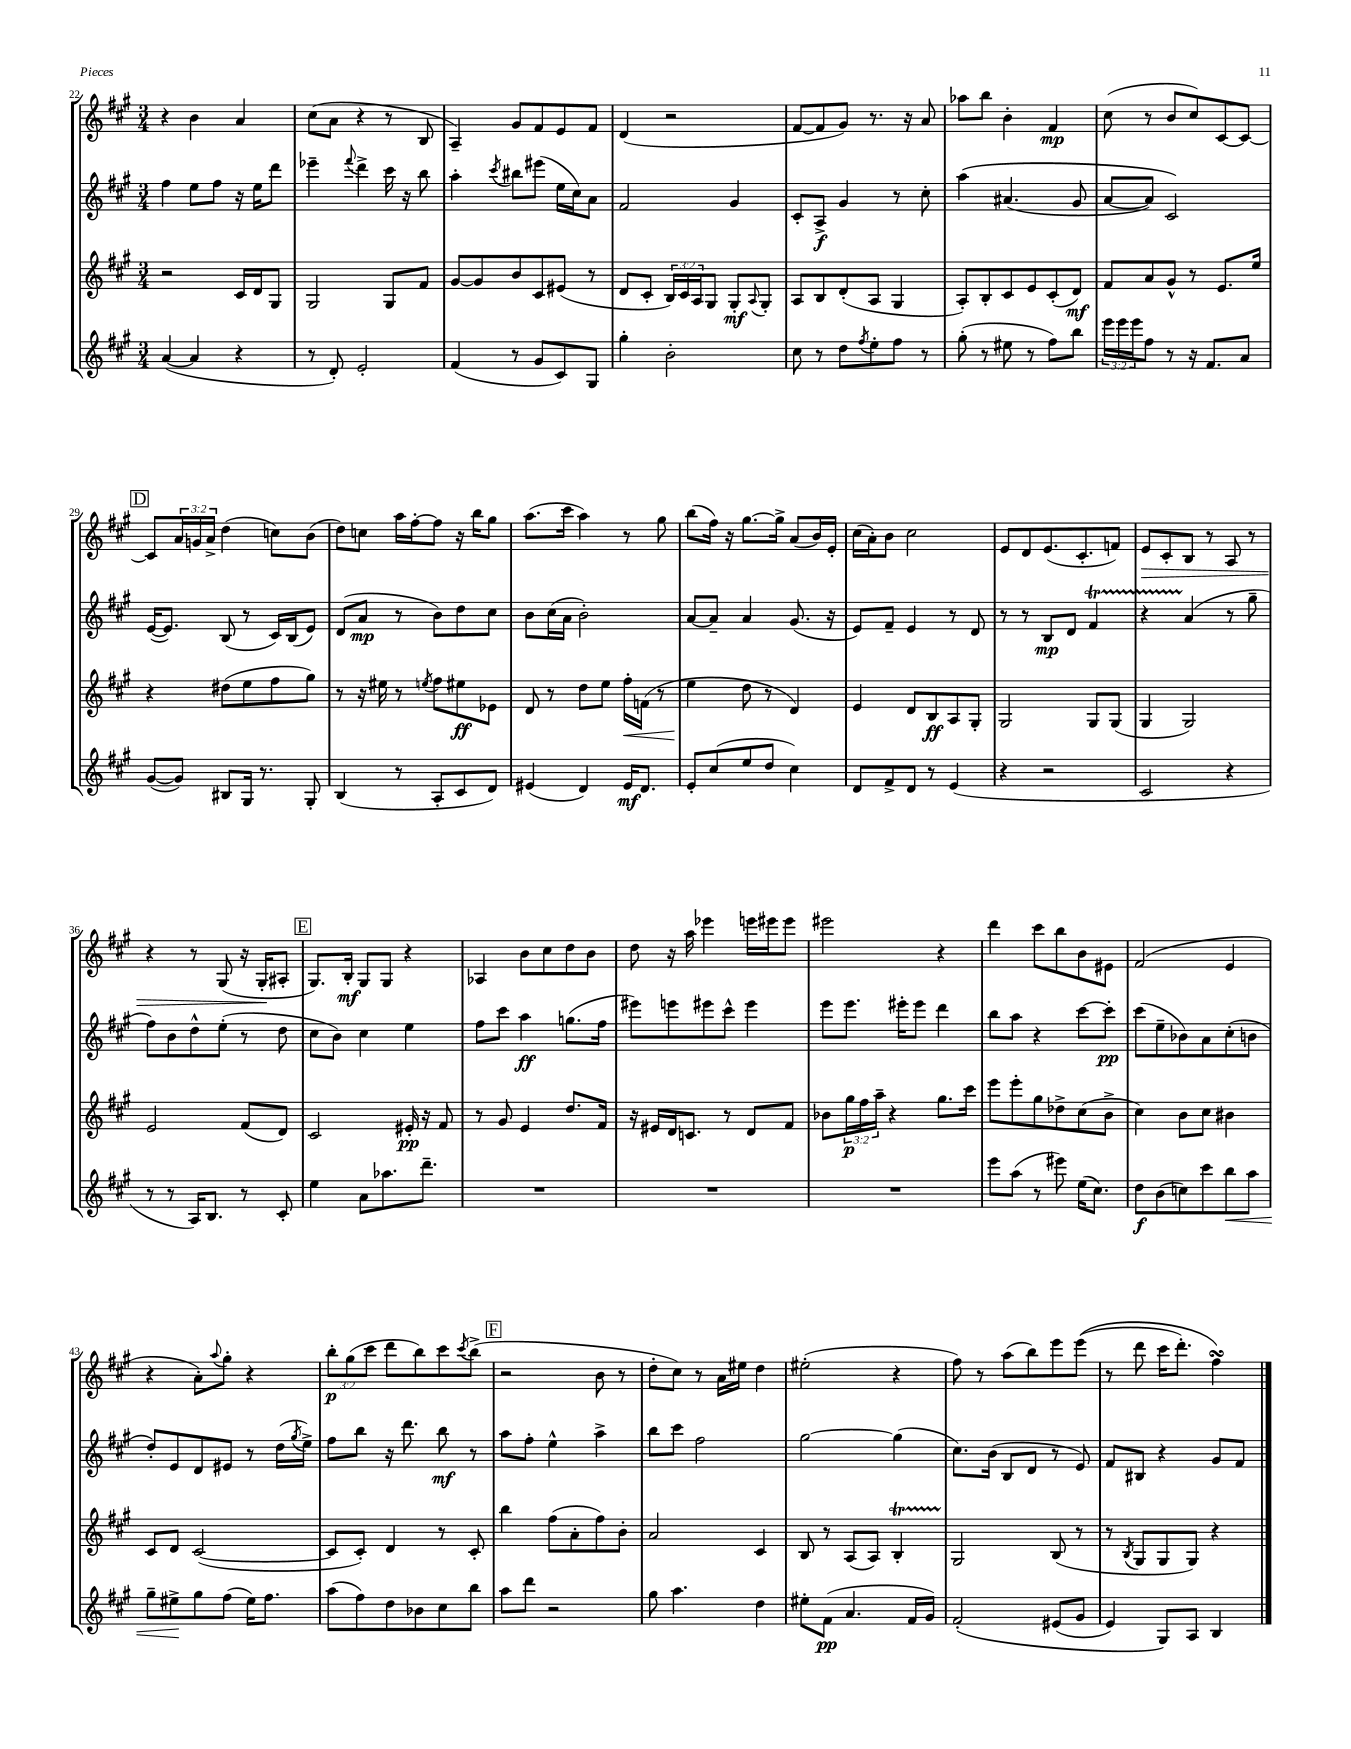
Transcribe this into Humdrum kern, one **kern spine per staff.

**kern	**dynam	**kern	**dynam	**kern	**dynam	**kern	**dynam
*part4	*part4	*part3	*part3	*part2	*part2	*part1	*part1
*staff4	*staff4	*staff3	*staff3	*staff2	*staff2	*staff1	*staff1
*clefG2	*	*clefG2	*	*clefG2	*	*clefG2	*
*k[f#c#g#]	*	*k[f#c#g#]	*	*k[f#c#g#]	*	*k[f#c#g#]	*
*M3/4	*	*M3/4	*	*M3/4	*	*M3/4	*
=22	=22	=22	=22	=22	=22	=22	=22
([4a/	.	2r	.	4ff#\	.	4r	.
4a/]	.	.	.	8ee\L	.	4b\	.
.	.	.	.	8ff#\J	.	.	.
4r	.	16c#/LL	.	16r	.	4a/	.
.	.	16d/J	.	16ee\KL	.	.	.
.	.	8G#/J	.	8ddd\J	.	.	.
=23	=23	=23	=23	=23	=23	=23	=23
8r	.	2G#/	.	4eee-X~\	.	(8cc#\L	.
8d'/)	.	.	.	.	.	8a\J	.
.	.	.	.	8qqfff#/	.	.	.
2e'/	.	.	.	4ddd^\	.	4r	.
.	.	8G#/L	.	16ccc#\	.	8r	.
.	.	.	.	16r	.	.	.
.	.	8f#/J	.	8bb\	.	8B/	.
=24	=24	=24	=24	=24	=24	=24	=24
(4f#/	.	[8g#/L	.	4aa'\	.	4A~/)	.
.	.	8g#/]	.	.	.	.	.
.	.	.	.	8qccc#/	.	.	.
8r	.	8b/	.	8bb#X\L	.	8g#/L	.
8g#/L	.	8c#/	.	(8eee#X\J	.	8f#/	.
8c#/)	.	(8e#X/J	.	16ee\LL	.	8e/	.
.	.	.	.	16cc#\J)	.	.	.
8G#/J	.	8r	.	8a\J	.	8f#/J	.
=25	=25	=25	=25	=25	=25	=25	=25
4gg#'\	.	8d/L	.	2f#/	.	(4d/	.
.	.	8c#'/J	.	.	.	.	.
2b'\	.	24B/LL)	.	.	.	2r	.
.	.	24c#/	.	.	.	.	.
.	.	24A/J	.	.	.	.	.
.	.	8G#/J	.	.	.	.	.
.	.	8G#'/L	mf	4g#/	.	.	.
.	.	8qqA/	.	.	.	.	.
.	.	8G#'/J	.	.	.	.	.
=26	=26	=26	=26	=26	=26	=26	=26
8cc#\	.	8A/L	.	8c#'/L	.	[8f#/L	.
8r	.	8B/	.	8A^/J	f	8f#/]	.
8dd\L	.	(8d'/	.	4g#/	.	8g#/J)	.
8qff#/	.	.	.	.	.	.	.
8ee'\	.	8A/J	.	.	.	8.r	.
8ff#\J	.	4G#/	.	8r	.	.	.
.	.	.	.	.	.	16r	.
8r	.	.	.	8cc#'\	.	8a/	.
=27	=27	=27	=27	=27	=27	=27	=27
(8gg#'\	.	8A'/L)	.	(4aa\	.	8aa-X\L	.
8r	.	8B'/	.	.	.	8bb\J	.
8ee#X\	.	8c#/	.	(4.a#X/	.	4b'\	.
8r	.	8e/	.	.	.	.	.
8ff#\L)	.	(8c#'/	.	.	.	4f#/	mp
8bb\J	.	8d/J)	mf	8g#/	.	.	.
=28	=28	=28	=28	=28	=28	=28	=28
24eee\LL	.	8f#/L	.	[8a/L	.	(8cc#\	.
24eee\	.	.	.	.	.	.	.
24eee\J	.	.	.	.	.	.	.
8ff#\J	.	8a/	.	8a/J])	.	8r	.
8r	.	8g#^^/J	.	2c#/)	.	8b/L	.
16r	.	8r	.	.	.	8cc#/)	.
8.f#/L	.	.	.	.	.	.	.
.	.	8.e/L	.	.	.	[8c#/	.
8a/J	.	.	.	.	.	8c#/J_	.
.	.	16ee/Jk	.	.	.	.	.
!!LO:LB:g=z
!!LO:REH:place=s1:t=D
=29	=29	=29	=29	=29	=29	=29	=29
([8g#/L	.	4r	.	([16e/KL	.	8c#/L]	.
.	.	.	.	8.e/J])	.	.	.
8g#/J])	.	.	.	.	.	24a/L	.
.	.	.	.	.	.	24gn/	.
.	.	.	.	.	.	24a^/JJ	.
8B#X/L	.	(8dd#X\L	.	(8B/	.	(4dd\	.
16G#/Jk	.	8ee\	.	8r	.	.	.
8.r	.	.	.	.	.	.	.
.	.	8ff#\	.	16c#/LL)	.	8ccn\L)	.
.	.	.	.	(16B/J	.	.	.
8G#'/	.	8gg#\J)	.	8e/J)	.	(8b\J	.
=30	=30	=30	=30	=30	=30	=30	=30
(4B/	.	8r	.	(8d/L	.	8dd\L)	.
.	.	16r	.	8a/J	mp	8ccn\J	.
.	.	16ee#X\	.	.	.	.	.
8r	.	8r	.	8r	.	16aa\LL	.
.	.	.	.	.	.	[16ff#'\J	.
.	.	8qeen/	.	.	.	.	.
8A'/L	.	8ff#\L	.	8b\L)	.	8ff#\J]	.
8c#/	.	8ee#X\	ff	8dd\	.	16r	.
.	.	.	.	.	.	16bb\KL	.
8d/J)	.	8e-X\J	.	8cc#\J	.	8gg#\J	.
=31	=31	=31	=31	=31	=31	=31	=31
(4e#X/	.	8d/	.	8b\L	.	(8.aa\L	.
.	.	8r	.	(16cc#\L	.	.	.
.	.	.	.	16a\JJ	.	16ccc#\Jk	.
4d/)	.	8dd\L	.	2b'\)	.	4aa\)	.
.	.	8ee\J	.	.	.	.	.
!	!	!	!LO:HP:b	!	!	!	!
16e#/KL	mf	16ff#'\LL	<	.	.	8r	.
8.d/J	.	(16fn\JJ	.	.	.	.	.
.	.	8r	.	.	.	8gg#\	.
=32	=32	=32	=32	=32	=32	=32	=32
8e'/L	.	4ee\	.	[8a/L	.	(8bb\L	.
(8cc#/	.	.	.	8a~/J]	.	16ff#\Jk)	.
.	.	.	.	.	.	16r	.
8ee/	.	8dd\	[	4a/	.	[8.gg#\L	.
8dd/J	.	8r	.	.	.	.	.
.	.	.	.	.	.	16gg#^\Jk]	.
4cc#\)	.	4d/)	.	(8.g#/	.	(8a/L	.
.	.	.	.	.	.	16b/L)	.
.	.	.	.	16r	.	16e'/JJ	.
=33	=33	=33	=33	=33	=33	=33	=33
8d/L	.	4e/	.	8e/L)	.	(16cc#\LL	.
.	.	.	.	.	.	16a'\J)	.
8f#^/	.	.	.	8f#~/J	.	8b\J	.
8d/J	.	8d/L	.	4e/	.	2cc#\	.
8r	.	8B/	ff	.	.	.	.
(4e/	.	8A/	.	8r	.	.	.
.	.	8G#'/J	.	8d/	.	.	.
=34	=34	=34	=34	=34	=34	=34	=34
4r	.	2G#/	.	8r	.	8e/L	.
.	.	.	.	8r	.	8d/	.
2r	.	.	.	8B/L	mp	(8.e/	.
.	.	.	.	8d/J	.	.	.
.	.	.	.	.	.	8.c#'/	.
.	.	8G#/L	.	4f#T/	.	.	.
.	.	(8G#/J	.	.	.	8fn/J)	.
=35	=35	=35	=35	=35	=35	=35	=35
!	!	!	!	!	!	!	!LO:HP:b
2c#/	.	4G#/	.	4r	.	8e/L	>
.	.	.	.	.	.	8c#'/	.
.	.	2G#/)	.	(4a/	.	8B/J	.
.	.	.	.	.	.	8r	.
4r	.	.	.	8r	.	8A/	.
.	.	.	.	8gg#~\	.	8r	.
!!LO:LB:g=z
=36	=36	=36	=36	=36	=36	=36	=36
8r	.	2e/	.	8ff#\L)	.	4r	.
8r	.	.	.	8b\	.	.	.
16A/KL)	.	.	.	8dd^^\	.	8r	.
8.B/J	.	.	.	.	.	.	.
.	.	.	.	(8ee'\J	.	(8G#/	.
8r	.	(8f#/L	.	8r	.	16r	.
.	.	.	.	.	.	16G#'/KL	.
8c#'/	.	8d/J)	.	8dd\	.	8A#X'/J	]
!!LO:REH:place=s1:t=E
=37	=37	=37	=37	=37	=37	=37	=37
4ee\	.	2c#/	.	8cc#\L	.	8.G#/L)	.
.	.	.	.	8b\J)	.	.	.
.	.	.	.	.	.	16B'/Jk	mf
8a\L	.	.	.	4cc#\	.	8G#/L	.
8.aa-X\	.	.	.	.	.	8G#/J	.
.	.	16e#X'/	pp	4ee\	.	4r	.
8.ddd~\J	.	16r	.	.	.	.	.
.	.	8f#/	.	.	.	.	.
=38	=38	=38	=38	=38	=38	=38	=38
2.r	.	8r	.	8ff#\L	.	4A-X/	.
.	.	8g#/	.	8ccc#\J	.	.	.
.	.	4e/	.	4aa\	ff	8b\L	.
.	.	.	.	.	.	8cc#\	.
.	.	8.dd/L	.	(8.ggn\L	.	8dd\	.
.	.	.	.	.	.	8b\J	.
.	.	16f#/Jk	.	16ff#\Jk	.	.	.
=39	=39	=39	=39	=39	=39	=39	=39
2.r	.	16r	.	8eee#X\L)	.	8dd\	.
.	.	16e#X/LL	.	.	.	.	.
.	.	16d/J	.	8eeen\	.	16r	.
.	.	8.cn/J	.	.	.	16aa\	.
.	.	.	.	8eee#X\	.	4eee-X\	.
.	.	8r	.	8ccc#^^\J	.	.	.
.	.	8d/L	.	4eee#\	.	16eeen\LL	.
.	.	.	.	.	.	16eee#X\J	.
.	.	8f#/J	.	.	.	8eee#\J	.
=40	=40	=40	=40	=40	=40	=40	=40
2.r	.	8b-X\L	.	8eee\L	.	2eee#X\	.
.	.	24gg#\L	p	8.eee\J	.	.	.
.	.	24ff#\	.	.	.	.	.
.	.	24aa~\JJ	.	.	.	.	.
.	.	4r	.	.	.	.	.
.	.	.	.	16eee#X'\KL	.	.	.
.	.	.	.	8eee#\J	.	.	.
.	.	8.gg#\L	.	4ddd\	.	4r	.
.	.	16ccc#\Jk	.	.	.	.	.
=41	=41	=41	=41	=41	=41	=41	=41
8eee\L	.	8eee\L	.	8bb\L	.	4ddd\	.
(8aa\J	.	8eee'\	.	8aa\J	.	.	.
8r	.	8gg#\	.	4r	.	8ccc#\L	.
8eee#X\)	.	8dd-X^\	.	.	.	8bb\	.
(16ee\KL	.	(8cc#\	.	[8ccc#\L	.	8b\	.
8.cc#\J)	.	.	.	.	.	.	.
.	.	8b^\J	.	8ccc#'\J]	pp	8e#X\J	.
=42	=42	=42	=42	=42	=42	=42	=42
8dd\L	f	4cc#\)	.	(8ccc#\L	.	(2f#/	.
(8b\	.	.	.	8ee~\	.	.	.
8ccn\)	.	8b\L	.	8b-X\)	.	.	.
8ccc#\	.	8cc#\J	.	8a\	.	.	.
!	!LO:HP:b	!	!	!	!	!	!
8bb\	<	4b#X\	.	(8cc#'\	.	4e/	.
8aa\J	.	.	.	8bn\J	.	.	.
!!LO:LB:g=z
=43	=43	=43	=43	=43	=43	=43	=43
8gg#~\L	.	8c#/L	.	8dd'/L)	.	4r	.
8ee#X^\	.	8d/J	.	8e/	.	.	.
8gg#\	[	([2c#/	.	8d/	.	8a'\L)	.
.	.	.	.	.	.	8qqaa/	.
(8ff#\J	.	.	.	8e#X/J	.	8gg#'\J	.
16ee#\KL)	.	.	.	8r	.	4r	.
8.ff#\J	.	.	.	.	.	.	.
.	.	.	.	(16dd\LL	.	.	.
.	.	.	.	8qgg#/	.	.	.
.	.	.	.	16ee^\JJ)	.	.	.
=44	=44	=44	=44	=44	=44	=44	=44
(8aa\L	.	8c#/L]	.	8ff#\L	.	12bb'\L	p
.	.	.	.	.	.	(12gg#\	.
8ff#\)	.	8c#'/J)	.	8bb\J	.	.	.
.	.	.	.	.	.	12ccc#\J	.
8dd\	.	4d/	.	16r	.	8ddd\L	.
.	.	.	.	8.ddd\	.	.	.
8b-X\	.	.	.	.	.	8bb\)	.
8cc#\	.	8r	.	8bb\	mf	8ccc#\	.
.	.	.	.	.	.	8qccc#/	.
8bb\J	.	8c#'/	.	8r	.	(8bb^\J	.
!!LO:REH:place=s1:t=F
=45	=45	=45	=45	=45	=45	=45	=45
8aa\L	.	4bb\	.	8aa\L	.	2r	.
8ddd\J	.	.	.	8ff#'\J	.	.	.
2r	.	(8ff#\L	.	4ee^^\	.	.	.
.	.	8a'\	.	.	.	.	.
.	.	8ff#\)	.	4aa^\	.	8b\	.
.	.	8b'\J	.	.	.	8r	.
=46	=46	=46	=46	=46	=46	=46	=46
8gg#\	.	2a/	.	8bb\L	.	8dd'\L	.
4.aa\	.	.	.	8ccc#\J	.	8cc#\J)	.
.	.	.	.	2ff#\	.	8r	.
.	.	.	.	.	.	16a\LL	.
.	.	.	.	.	.	16ee#X\JJ	.
4dd\	.	4c#/	.	.	.	4dd\	.
=47	=47	=47	=47	=47	=47	=47	=47
8ee#X'\L	.	8B/	.	[2gg#\	.	(2ee#X'\	.
(8f#\J	pp	8r	.	.	.	.	.
4.a/	.	(8A/L	.	.	.	.	.
.	.	8A/J)	.	.	.	.	.
.	.	4BT'/	.	(4gg#\]	.	4r	.
16f#/LL	.	.	.	.	.	.	.
16g#/JJ)	.	.	.	.	.	.	.
=48	=48	=48	=48	=48	=48	=48	=48
(2f#'/	.	2G#/	.	8.cc#\L)	.	8ff#\)	.
.	.	.	.	.	.	8r	.
.	.	.	.	(16b\Jk	.	.	.
.	.	.	.	8B/L	.	(8aa\L	.
.	.	.	.	8d/J	.	8bb\)	.
(8e#X/L	.	(8B/	.	8r	.	8eee\	.
8g#/J	.	8r	.	8e/)	.	((8eee\J	.
=49	=49	=49	=49	=49	=49	=49	=49
4e/)	.	8r	.	8f#/L	.	8r	.
.	.	8qB/	.	.	.	.	.
.	.	8G#/L	.	8B#X/J	.	8ddd\	.
8G#/L)	.	8G#/	.	4r	.	16ccc#\KL	.
.	.	.	.	.	.	8.ddd'\J)	.
8A/J	.	8G#/J)	.	.	.	.	.
4B/	.	4r	.	8g#/L	.	4ff#sSSS\)	.
.	.	.	.	8f#/J	.	.	.
==	==	==	==	==	==	==	==
*-	*-	*-	*-	*-	*-	*-	*-
